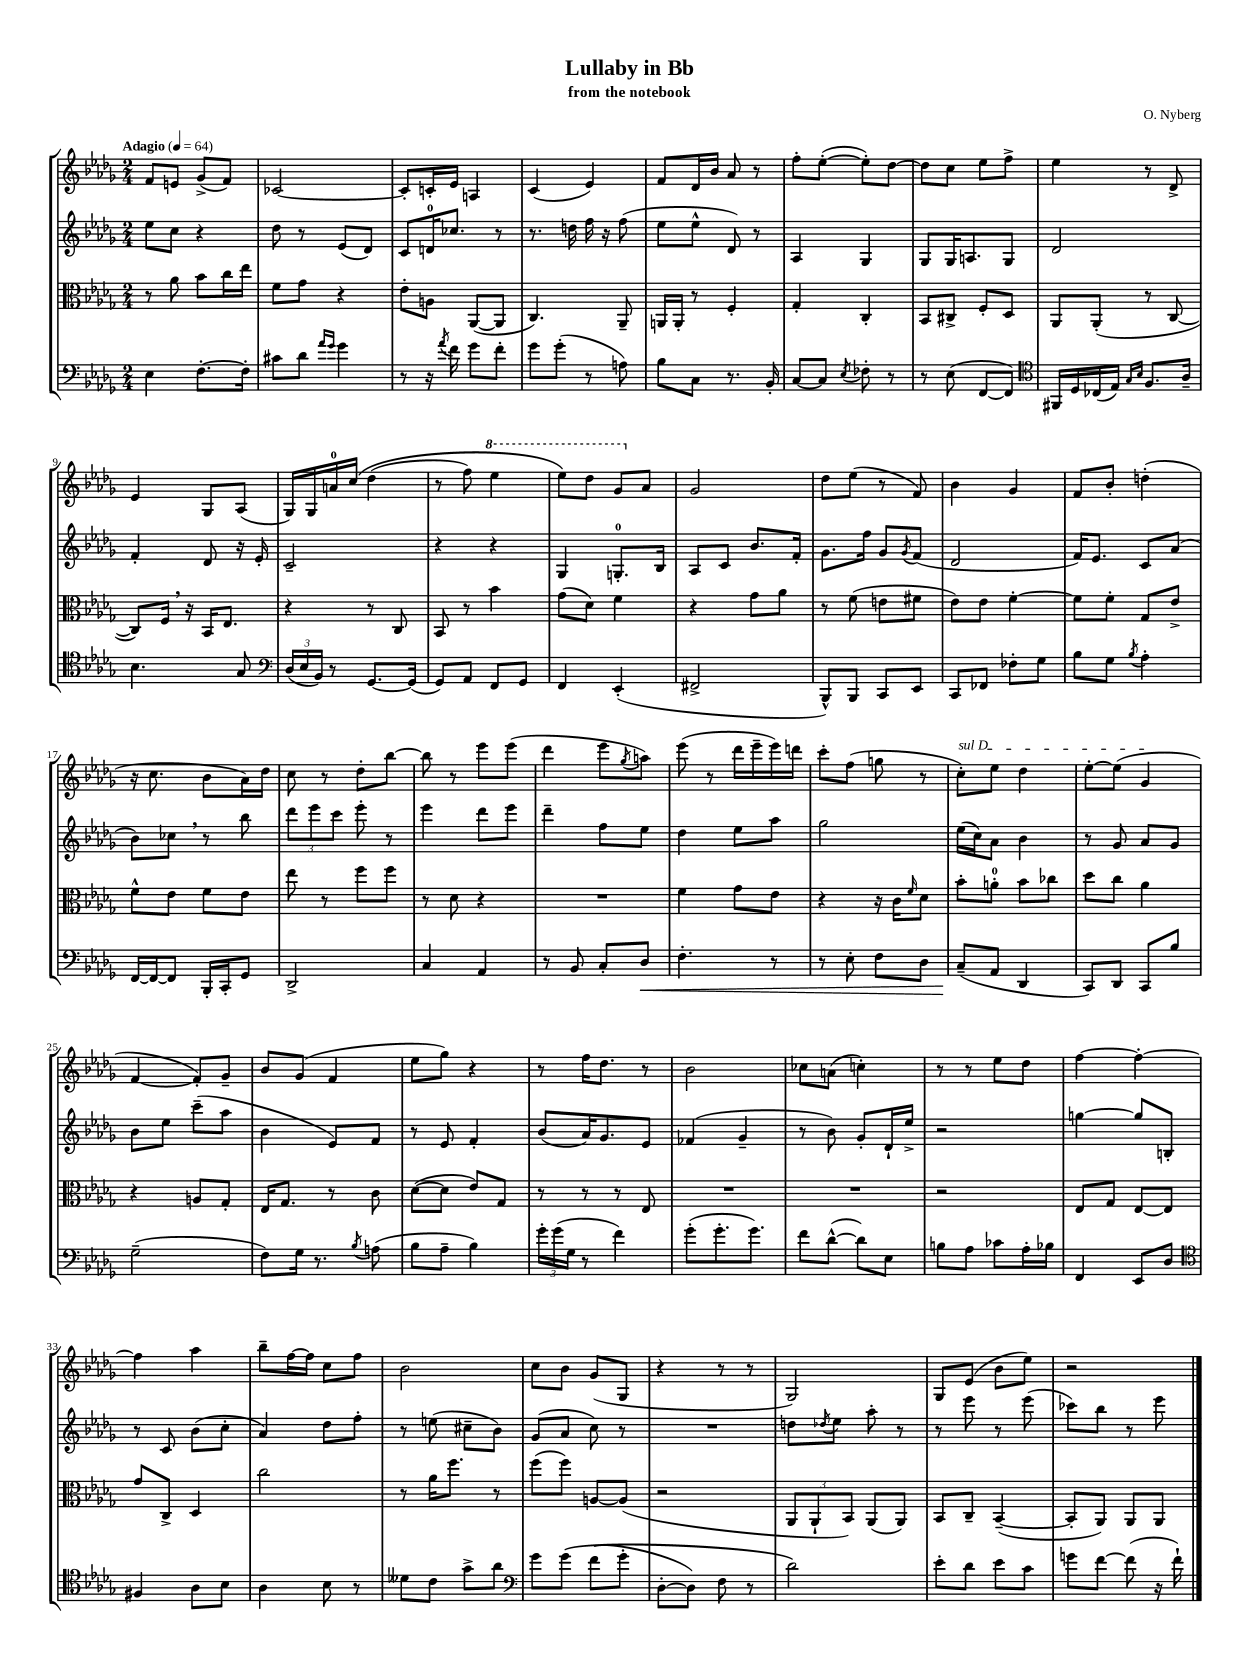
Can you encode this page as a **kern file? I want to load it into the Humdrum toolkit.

**kern	**dynam	**kern	**kern	**kern
*part4	*part4	*part3	*part2	*part1
*staff4	*staff4	*staff3	*staff2	*staff1
*clefF4	*	*clefC3	*clefG2	*clefG2
*k[b-e-a-d-g-]	*	*k[b-e-a-d-g-]	*k[b-e-a-d-g-]	*k[b-e-a-d-g-]
*M2/4	*	*M2/4	*M2/4	*M2/4
*MM64	*	*MM64	*MM64	*MM64
=1	=1	=1	=1	=1
!	!	!	!	!LO:TX:a:B:t=Adagio
4E-\	.	8r	8ee-\L	8f/L
.	.	8a-\	8cc\J	8en/J
[8.F'\L	.	8b-\L	4r	(8g-^/L
.	.	16cc\L	.	8f/J)
16F'\Jk]	.	16ee-\JJ	.	.
=2	=2	=2	=2	=2
8c#X\L	.	8f\L	8dd-\	[2c-X/
8d-\J	.	8g-\J	8r	.
16qqa-/LL	.	.	.	.
16qqg-/JJ	.	.	.	.
4g-\	.	4r	(8e-/L	.
.	.	.	8d-/J)	.
=3	=3	=3	=3	=3
8r	.	8e-'\L	8c/L	8c-'/L]
16r	.	8An\J	16dn/K	16cn'/L
8qa-/	.	.	.	.
16f\	.	.	8.cc-X/J	16e-/JJ
8g-\L	.	([8AA-/L	.	4An/
8f'\J	.	8AA-/J]	8r	.
=4	=4	=4	=4	=4
8g-\L	.	4.C/)	8.r	(4c/
(8g-'\J	.	.	.	.
.	.	.	16ddn\	.
8r	.	.	16ff\	4e-/)
.	.	.	16r	.
8An\)	.	8AA-~/	(8ff\	.
=5	=5	=5	=5	=5
8B-\L	.	16AAn/LL	8ee-\L	8f/L
.	.	16AA'/JJ	.	.
8C\J	.	8r	8ee-^^\J	16d-/L
.	.	.	.	16b-/JJ
8.r	.	4F'/	8d-/)	8a-/
.	.	.	8r	8r
16BB-'/	.	.	.	.
=6	=6	=6	=6	=6
[8C/L	.	4G-'/	4A-/	8ff'\L
8C/J]	.	.	.	([8ee-'\J
8qE-/	.	.	.	.
8F-X'\	.	4C'/	4G-/	8ee-'\L])
8r	.	.	.	[8dd-\J
=7	=7	=7	=7	=7
8r	.	8BB-/L	8G-/L	8dd-\L]
(8E-\	.	8C#X^/J	16G-/K	8cc\J
.	.	.	8.An/	.
[8FF/L	.	8F'/L	.	8ee-\L
8FF/J])	.	8D-/J	8G-/J	8ff^\J
=8	=8	=8	=8	=8
*clefC4	*	*	*	*
16FF#X/LL	.	8AA-/L	2d-/	4ee-\
16D-/	.	.	.	.
(16C-X/	.	(8AA-'/J	.	.
16E-/JJ)	.	.	.	.
16qqG-/LL	.	.	.	.
16qqB-/JJ	.	.	.	.
8.F/L	.	8r	.	8r
.	.	[8C/	.	8d-^/
16A-~/Jk	.	.	.	.
!!LO:LB:g=z
=9	=9	=9	=9	=9
4.B-\	.	8C/L])	4f'/	4e-/
.	.	16F,/Jk	.	.
.	.	16r	.	.
.	.	16BB-/KL	8d-/	8G-/L
.	.	8.E-/J	.	.
8G-/	.	.	16r	(8A-/J
.	.	.	16e-'/	.
=10	=10	=10	=10	=10
*clefF4	*	*	*	*
(24D-/LL	.	4r	2c~/	16G-/LL)
24E-/	.	.	.	.
.	.	.	.	16G-/
24BB-/JJ)	.	.	.	.
8r	.	.	.	16an/
.	.	.	.	(16cc/JJ
[8.GG-/L	.	8r	.	(4dd-\
.	.	8C/	.	.
(16GG-/Jk]	.	.	.	.
=11	=11	=11	=11	=11
8GG-/L)	.	8BB-/	4r	8r
8AA-/J	.	8r	.	8ff\)
*	*	*	*	*8va
8FF/L	.	4b-\	4r	4eee-\
8GG-/J	.	.	.	.
=12	=12	=12	=12	=12
4FF/	.	(8g-\L	4G-/	8eee-\L)
.	.	8d-\J)	.	8ddd-\J
(4EE-'/	.	4f\	8.Gn'/L	8gg-/L
*	*	*	*	*X8va
.	.	.	.	8a-/J
.	.	.	16B-/Jk	.
=13	=13	=13	=13	=13
2FF#X^/	.	4r	8A-/L	2g-/
.	.	.	8c/J	.
.	.	8g-\L	8.b-/L	.
.	.	8a-\J	.	.
.	.	.	16f'/Jk	.
=14	=14	=14	=14	=14
8BBB-^^/L)	.	8r	8.g-\L	8dd-\L
8BBB-/J	.	(8f\	.	(8ee-\J
.	.	.	16ff\Jk	.
8CC/L	.	8en\L	8g-/L	8r
.	.	.	8qg-/	.
8EE-/J	.	8f#X\J	(8f/J	8f/)
=15	=15	=15	=15	=15
8CC/L	.	8e-\L)	2d-/	4b-\
8FF-X/J	.	8e-\J	.	.
8F-X'\L	.	[4f'\	.	4g-/
8G-\J	.	.	.	.
=16	=16	=16	=16	=16
8B-\L	.	8f\L]	16f/KL)	8f/L
.	.	.	8.e-/J	.
8G-\J	.	8f'\J	.	8b-'/J
8qB-/	.	.	.	.
4A-'\	.	8G-/L	8c/L	(4ddn'\
.	.	8e-^/J	(8a-/J	.
!!LO:LB:g=z
=17	=17	=17	=17	=17
[16FF/LL	.	8f^^\L	8b-\L)	16r
16FF/J_	.	.	.	8.cc\
8FF/J]	.	8e-\J	8cc-X,\J	.
16BBB-'/LL	.	8f\L	8r	8b-\L
16CC'/J	.	.	.	.
8GG-/J	.	8e-\J	8bb-\	16a-\L)
.	.	.	.	16dd-\JJ
=18	=18	=18	=18	=18
2DD-^/	.	8ee-\	12ddd-\L	8cc\
.	.	.	12eee-\	.
.	.	8r	.	8r
.	.	.	12ccc\J	.
.	.	8ff\L	8eee-'\	8dd-'\L
.	.	8ff\J	8r	[8bb-\J
=19	=19	=19	=19	=19
4C/	.	8r	4eee-\	8bb-\]
.	.	8d-\	.	8r
4AA-/	.	4r	8ddd-\L	8eee-\L
.	.	.	8eee-\J	(8eee-\J
=20	=20	=20	=20	=20
8r	.	2r	4ddd-~\	4ddd-\
8BB-/	.	.	.	.
8C'/L	.	.	8ff\L	8eee-\L
.	.	.	.	8qgg-/
!	!LO:HP:b	!	!	!
8D-/J	<	.	8ee-\J	8aan\J)
=21	=21	=21	=21	=21
4.F'\	.	4f\	4dd-\	(8eee-\
.	.	.	.	8r
.	.	8g-\L	8ee-\L	16ddd-\LL
.	.	.	.	16eee-~\
8r	.	8e-\J	8aa-\J	16eee-\)
.	.	.	.	16dddn\JJ
=22	=22	=22	=22	=22
8r	.	4r	2gg-\	8ccc'\L
8E-'\	.	.	.	(8ff\J
8F\L	.	16r	.	8ggn\
.	.	16c\KL	.	.
.	.	16qqf/	.	.
8D-\J	.	8d-\J	.	8r
=23	=23	=23	=23	=23
!	!	!	!	!LO:TX:a:i:t=sul D
(8C~/L	.	8b-'\L	(16ee-\LL	8cc'\L)
.	.	.	16cc\J)	.
8AA-/J	[	8an'\J	8a-\J	8ee-\J
4DD-/	.	8b-\L	4b-\	4dd-\
.	.	8cc-X\J	.	.
=24	=24	=24	=24	=24
8CC/L)	.	8dd-\L	8r	[8ee-'\L
8DD-/J	.	8cc\J	8g-/	(8ee-\J]
8CC/L	.	4a-\	8a-/L	4g-/
8B-/J	.	.	8g-/J	.
!!LO:LB:g=z
=25	=25	=25	=25	=25
(2G-~\	.	4r	8b-\L	[4f/
.	.	.	8ee-\J	.
.	.	8An/L	(8ccc~\L	8f'/L])
.	.	8G-'/J	8aa-\J	8g-~/J
=26	=26	=26	=26	=26
8F\L)	.	16E-/KL	4b-\	8b-/L
.	.	8.G-/J	.	.
16G-\Jk	.	.	.	(8g-/J
8.r	.	.	.	.
.	.	8r	8e-/L)	4f/
8qB-/	.	.	.	.
(8An\	.	8c\	8f/J	.
=27	=27	=27	=27	=27
8B-\L	.	([8d-\L	8r	8ee-\L
8A-~\J	.	8d-\J]	8e-/	8gg-\J)
4B-\)	.	8e-/L)	4f'/	4r
.	.	8G-/J	.	.
=28	=28	=28	=28	=28
24g-'\LL	.	8r	(8b-/L	8r
(24g-\	.	.	.	.
24G-\JJ	.	.	.	.
8r	.	8r	16a-/K)	16ff\KL
.	.	.	8.g-/	8.dd-\J
4f\)	.	8r	.	.
.	.	8E-/	8e-/J	8r
=29	=29	=29	=29	=29
(8g-'\L	.	2r	(4f-X/	2b-\
8.g-'\	.	.	.	.
.	.	.	4g-~/	.
8.g-\J)	.	.	.	.
=30	=30	=30	=30	=30
8f\L	.	2r	8r	8cc-X\L
([8d-^^\J	.	.	8b-\)	(8an\J
8d-\L])	.	.	8g-'/L	4ccn'\)
8E-\J	.	.	16d-`/L	.
.	.	.	16ee-^/JJ	.
=31	=31	=31	=31	=31
8Bn\L	.	2r	2r	8r
8A-\J	.	.	.	8r
8c-X\L	.	.	.	8ee-\L
16A-'\L	.	.	.	8dd-\J
16B-X\JJ	.	.	.	.
=32	=32	=32	=32	=32
4FF/	.	8E-/L	[4ggn\	[4ff\
.	.	8G-/J	.	.
8EE-/L	.	[8E-/L	8gg/L]	4ff'\_
8D-/J	.	8E-/J]	8Bn'/J	.
!!LO:LB:g=z
=33	=33	=33	=33	=33
*clefC4	*	*	*	*
4F#X/	.	8g-/L	8r	4ff\]
.	.	8C^/J	8c/	.
8A-\L	.	4D-/	(8b-\L	4aa-\
8B-\J	.	.	8cc'\J	.
=34	=34	=34	=34	=34
4A-\	.	2cc\	4a-/)	8bb-~\L
.	.	.	.	[16ff\L
.	.	.	.	16ff\JJ]
8B-\	.	.	8dd-\L	8cc\L
8r	.	.	8ff'\J	8ff\J
=35	=35	=35	=35	=35
8d--X\L	.	8r	8r	2b-\
8c\J	.	16a-\KL	(8een\	.
.	.	8.ff\J	.	.
8g-^\L	.	.	8cc#X~\L	.
8a-\J	.	8r	8b-\J)	.
=36	=36	=36	=36	=36
*clefF4	*	*	*	*
8g-\L	.	(8ff\L	(8g-/L	8cc\L
(8g-\J	.	8ff\J)	8a-/J	8b-\J
(8f\L	.	[8An/L	8cc\)	(8g-/L
8g-'\J	.	(8A/J]	8r	8G-/J
=37	=37	=37	=37	=37
[8D-'\L	.	2r	2r	4r
8D-\J])	.	.	.	.
8F\	.	.	.	8r
8r	.	.	.	8r
=38	=38	=38	=38	=38
2d-\)	.	12AA-/L	8ddn\L	2G-/)
.	.	12AA-`/	.	.
.	.	.	8qdd-X/	.
.	.	.	8ee-\J	.
.	.	12BB-/J)	.	.
.	.	(8AA-/L	8aa-'\	.
.	.	8AA-/J)	8r	.
=39	=39	=39	=39	=39
8e-'\L	.	8BB-/L	8r	8G-/L
8d-\J	.	8C~/J	8eee-\	(8e-/J
8e-\L	.	([4BB-~/	8r	8b-\L
8c\J	.	.	(8eee-\	8ee-\J)
=40	=40	=40	=40	=40
8gn\L	.	8BB-'/L]	8ccc-X\L)	2r
[8f\J	.	8AA-/J)	8bb-\J	.
(8f\]	.	8AA-/L	8r	.
16r	.	8AA-/J	8eee-\	.
16f`\)	.	.	.	.
==	==	==	==	==
*-	*-	*-	*-	*-
